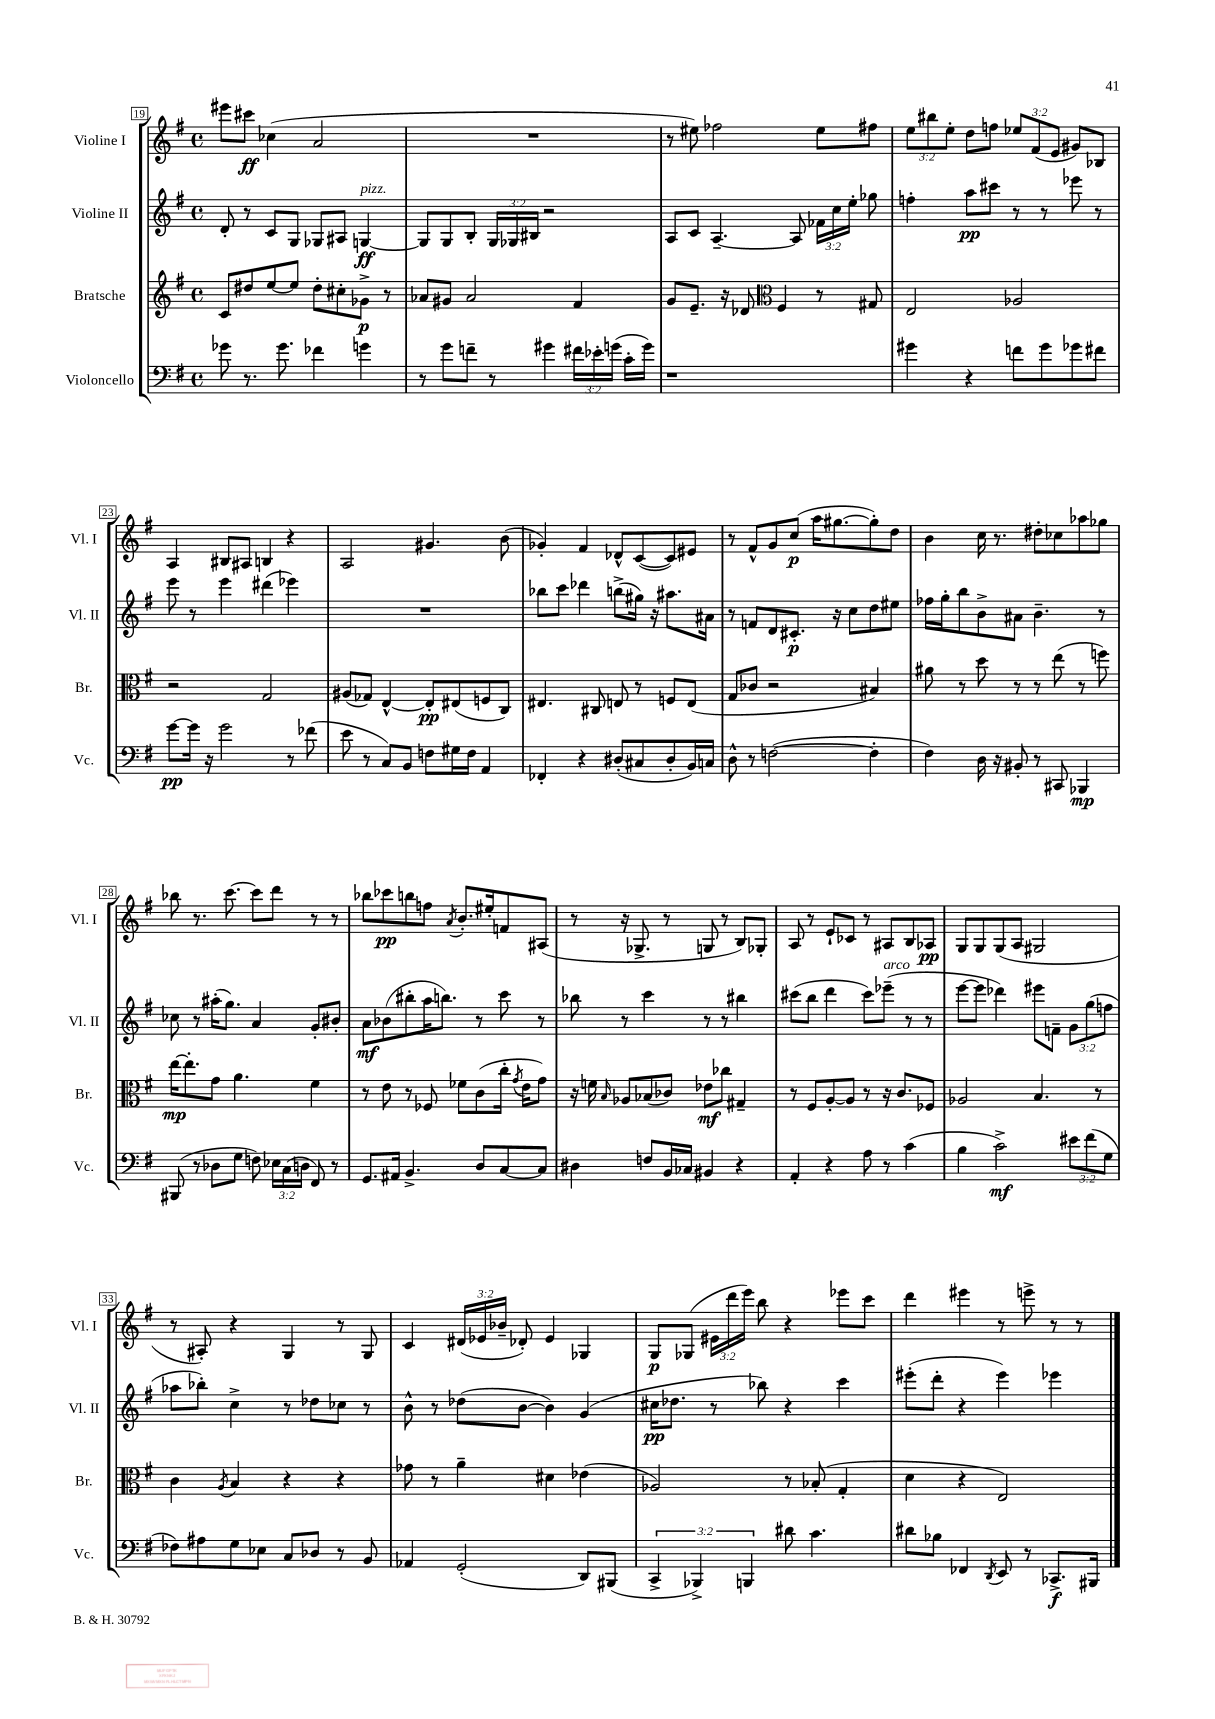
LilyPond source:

<<
\new StaffGroup <<
\new Staff = "s0" \with { instrumentName = "Violine I" shortInstrumentName = "Vl. I" } {
    \clef treble \key g \major \defaultTimeSignature \time 4/4 \override Staff.TupletNumber.text = #tuplet-number::calc-fraction-text
    \autoBeamOff eis'''8[ cis'''8]\ff ces''4( a'2 |
    R1 |
    r8 eis''8) fes''2 eis''8[ fis''8] |
    \tuplet 3/2 { e''8[ bis''8 e''8]-. } d''8[ f''8] \tuplet 3/2 { ees''8[ fis'8( e'8] } gis'8[) bes8] |
    a4 bis8[ ais8] b4 r4 |
    a2 gis'4. b'8( |
    ges'4-.) fis'4 des'8[-^ c'8~( c'8) eis'8] |
    r8 fis'8[-^ g'8 c''8]\p( a''16[ gis''8.~ gis''8-.) d''8] |
    b'4 c''16 r8. dis''8[-. ces''8 aes''8 ges''8] |
    bes''8 r8. c'''8.~ c'''8[ d'''8] r8 r8 |
    bes''8[ ces'''8\pp b''8 f''8] \acciaccatura { a'8 } b'8.[-. eis''16-. f'8 ais8]( |
    r8 r16 ges8.-> r8 g8 r8 b8[) ges8]-. |
    a8 r8 e'8[-! ces'8] r8 ais8[ b8 aes8]\pp |
    g8[ g8 g8( a8] gis2 |
    r8 ais8-.) r4 g4 r8 g8 |
    c'4 \tuplet 3/2 { dis'16[( ees'16 bes'16]-- } des'8-.) ees'4 ges4 |
    g8[\p ges8]( \tuplet 3/2 { eis'16[ d'''16 e'''16]) } b''8 r4 ees'''8[ c'''8] |
    d'''4 eis'''4 r8 e'''8-> r8 r8 \bar "|." |
}
\new Staff = "s1" \with { instrumentName = "Violine II" shortInstrumentName = "Vl. II" } {
    \clef treble \key g \major \defaultTimeSignature \time 4/4 \override Staff.TupletNumber.text = #tuplet-number::calc-fraction-text
    \autoBeamOff d'8-. r8 c'8[ g8] ges8[ ais8] g4~\ff^\markup { \italic "pizz." } |
    g8[ g8 b8]-. \tuplet 3/2 { g16[ ges16 bis16] } r2 |
    a8[ c'8] a4.~-- a8 \tuplet 3/2 { fes'16[ c''16 e''16]-. } ges''8 |
    f''4-. a''8[\pp cis'''8] r8 r8 ees'''8 r8 |
    e'''8 r8 e'''4 dis'''4( ees'''4) |
    R1 |
    bes''8[ c'''8] des'''4 b''8[->( gis''16]) r16 ais''8.[ ais'16] |
    r8 f'8[ d'8 cis'8.]-.\p r16 c''8[ d''8 eis''8] |
    fes''16[ g''16-. b''8 b'8-> ais'8] b'4.-- r8 |
    ces''8 r8 ais''16[-.( g''8.]) a'4 g'8[-. bis'8]-. |
    a'8[\mf bes'8( bis''8-. a''16 b''8.]) r8 c'''8 r8 |
    bes''8 r8 c'''4 r8 r8 bis''4 |
    cis'''8[( b''8] d'''4 cis'''8[) ees'''8]--^\markup { \italic "arco" }( r8 r8 |
    e'''8[~ e'''8] des'''4) eis'''8[ f'8]-- \tuplet 3/2 { g'8[ g''8( f''8] } |
    aes''8[ bes''8]-.) c''4-> r8 des''8[ ces''8] r8 |
    b'8-^ r8 des''8[( b'8]~ b'4) g'4( |
    cis''16[\pp des''8.] r8 bes''8) r4 c'''4 |
    eis'''8[-.( d'''8]-. r4 eis'''4) ees'''4 \bar "|." |
}
\new Staff = "s2" \with { instrumentName = "Bratsche" shortInstrumentName = "Br." } {
    \clef treble \key g \major \defaultTimeSignature \time 4/4
    \autoBeamOff c'8[ dis''8 e''8~ e''8] dis''8[-. cis''8-. ges'8]->\p r8 |
    aes'8[ gis'8] aes'2 fis'4 |
    g'8[ e'8.]-- r16 des'8 \clef alto fis4 r8 gis8 |
    e2 aes2 |
    r2 g2 |
    ais8[( ges8]) e4~-^ e8[-.\pp eis8( f8 c8]) |
    eis4. cis8 e8 r8 f8[ e8]( |
    g8[ ces'8] r2 bis4) |
    ais'8 r8 d''8 r8 r8 e''8( r8 f''8) |
    e''16[~\mp e''8.-. g'8] a'4. fis'4 |
    r8 e'8 r8 fes8 fes'8[ c'8( c''16]-. \acciaccatura { g'8 } e'16[ g'8]) |
    r16 f'16 \grace { b16 } aes8[ bes8( ces'8]) ees'8[\mf ces''8] gis4-- |
    r8 fis8[ a8~-. a8] r8 r16 c'8.[ fes8] |
    aes2 b4. r8 |
    c'4 \acciaccatura { a8 } b4 r4 r4 |
    ges'8 r8 a'4-- dis'4 ees'4( |
    aes2) r8 bes8-.( g4-. |
    d'4 r4 e2) \bar "|." |
}
\new Staff = "s3" \with { instrumentName = "Violoncello" shortInstrumentName = "Vc." } {
    \clef bass \key g \major \defaultTimeSignature \time 4/4 \override Staff.TupletNumber.text = #tuplet-number::calc-fraction-text
    \autoBeamOff ges'8 r8. ges'8. fes'4 g'4 |
    r8 g'8[ f'8]-- r8 gis'4 \tuplet 3/2 { fis'16[ ees'16-. g'16]( } c'16[-. g'16]) |
    r1 |
    gis'4 r4 f'8[ gis'8 ges'8 fis'8] |
    g'8[~\pp g'16] r16 g'2 r8 fes'8( |
    e'8 r8 c8[) b,8] f8[ gis16 f16] a,4 |
    fes,4-. r4 dis8[-.( cis8 dis8-. b,16) c16] |
    d8-^ r8 f2~( f4-. |
    fis4) d16 r16 bis,8-. r8 cis,8 bes,,4\mp |
    bis,,8( r8 des8[ g8] f8) \tuplet 3/2 { ees16[ c16( d16] } fis,8) r8 |
    g,8.[ ais,16] b,4.-> d8[ c8~ c8] |
    dis4 f8[ b,16 ces16] bis,4 r4 |
    a,4-. r4 a8 r8 c'4( |
    b4 c'2->\mf) \tuplet 3/2 { eis'8[ fis'8( g8] } |
    fes8[) ais8 g8 ees8] c8[ des8] r8 b,8 |
    aes,4 g,2-.( d,8[) bis,,8]( |
    \tuplet 3/2 { c,4-> bes,,4->) b,,4 } dis'8 c'4. |
    dis'8[ bes8] fes,4 \acciaccatura { d,8 } e,8 r8 ces,8.[->\f bis,,16] \bar "|." |
}
>>
>>
\layout { \context { \Score currentBarNumber = #19 \override BarNumber.stencil = #(make-stencil-boxer 0.1 0.3 ly:text-interface::print) } }
